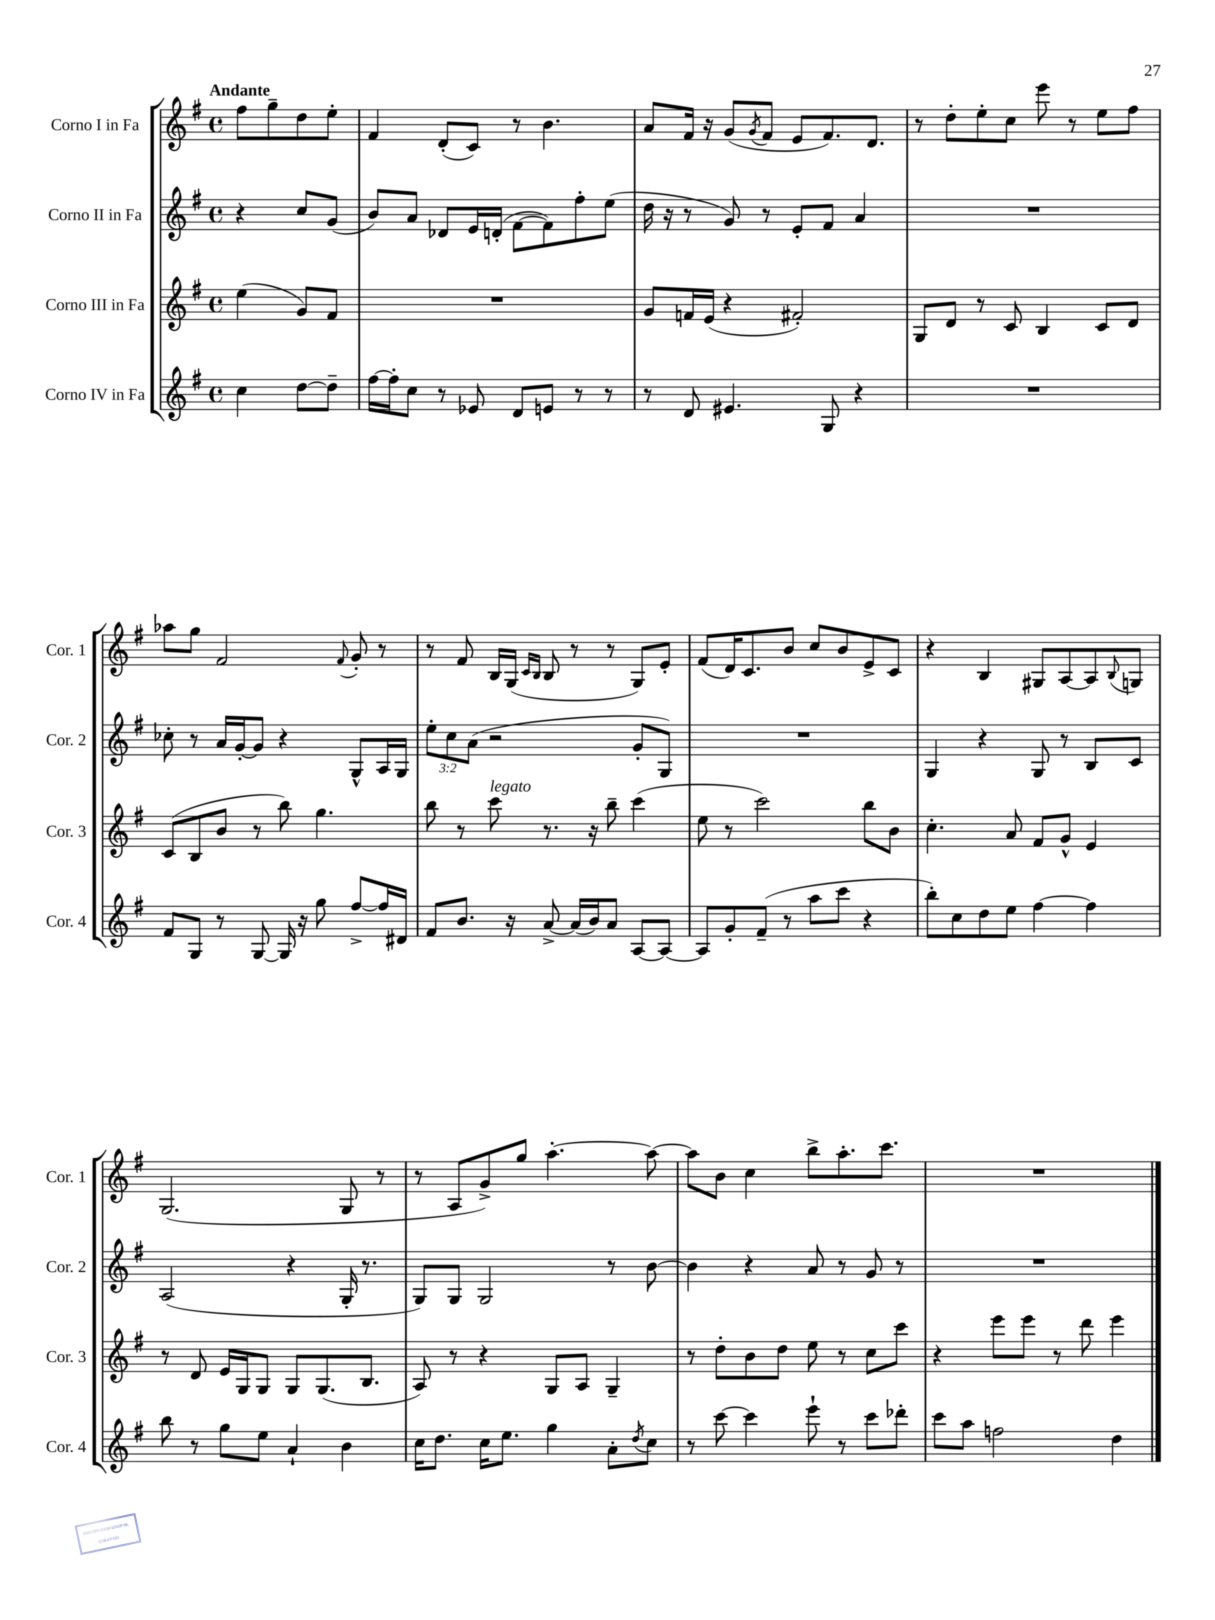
<<
\new StaffGroup <<
\new Staff = "s0" \with { instrumentName = "Corno I in Fa" shortInstrumentName = "Cor. 1" } {
    \clef treble \key g \major \defaultTimeSignature \time 4/4 \partial 2 \tempo "Andante"
    fis''8 g''8-- d''8 e''8-. |
    fis'4 d'8-.( c'8) r8 b'4. |
    a'8 fis'16 r16 g'8( \acciaccatura { g'8 } fis'8 e'8 fis'8.) d'8. |
    r8 d''8-. e''8-. c''8 e'''8 r8 e''8 fis''8 |
    aes''8 g''8 fis'2 \appoggiatura { fis'8 } g'8-. r8 |
    r8 fis'8 b16 g16( \grace { c'16 b16 } b8 r8 r8 g8) e'8-. |
    fis'8( d'16) c'8. b'8 c''8 b'8 e'8-> c'8 |
    r4 b4 gis8 a8~ a8 \appoggiatura { b8 } g8 |
    g2.( g8 r8 |
    r8 a8 g'8->) g''8 a''4.~-. a''8~ |
    a''8 b'8 c''4 b''8-> a''8.-. c'''8. |
    R1 \bar "|." |
}
\new Staff = "s1" \with { instrumentName = "Corno II in Fa" shortInstrumentName = "Cor. 2" } {
    \clef treble \key g \major \defaultTimeSignature \time 4/4 \override Staff.TupletNumber.text = #tuplet-number::calc-fraction-text \partial 2
    r4 c''8 g'8( |
    b'8) a'8 des'8 e'16 d'16-.( fis'8~ fis'8) fis''8-. e''8( |
    d''16 r16 r8 g'8) r8 e'8-. fis'8 a'4 |
    R1 |
    ces''8-. r8 a'16 g'16~-. g'8 r4 g8-^ a16 g16 |
    \tuplet 3/2 { e''8-. c''8 a'8( } r2 g'8-. g8) |
    R1 |
    g4 r4 g8 r8 b8 c'8 |
    a2( r4 g16-. r8. |
    g8) g8 g2 r8 b'8~ |
    b'4 r4 a'8 r8 g'8 r8 |
    R1 \bar "|." |
}
\new Staff = "s2" \with { instrumentName = "Corno III in Fa" shortInstrumentName = "Cor. 3" } {
    \clef treble \key g \major \defaultTimeSignature \time 4/4 \partial 2
    e''4( g'8) fis'8 |
    R1 |
    g'8 f'16 e'16( r4 fis'2-.) |
    g8 d'8 r8 c'8 b4 c'8 d'8 |
    c'8( b8 b'8 r8 b''8) g''4. |
    b''8 r8 c'''8^\markup { \italic "legato" } r8. r16 b''8-- c'''4( |
    e''8 r8 c'''2) b''8 b'8 |
    c''4.-. a'8 fis'8 g'8-^ e'4 |
    r8 d'8 e'16 g16 g8 g8 g8.( b8. |
    a8) r8 r4 g8 a8 g4-- |
    r8 d''8-. b'8 d''8 e''8 r8 c''8 c'''8 |
    r4 e'''8 e'''8 r8 d'''8 e'''4 \bar "|." |
}
\new Staff = "s3" \with { instrumentName = "Corno IV in Fa" shortInstrumentName = "Cor. 4" } {
    \clef treble \key g \major \defaultTimeSignature \time 4/4 \partial 2
    c''4 d''8~ d''8-- |
    fis''16~ fis''16-. c''8 r8 ees'8 d'8 e'8 r8 r8 |
    r8 d'8 eis'4. g8 r4 |
    R1 |
    fis'8 g8 r8 g8~ g16 r16 g''8 fis''8~-> fis''16 dis'16 |
    fis'8 b'8. r16 a'8~-> a'16( b'16) a'8 a8~ a8~ |
    a8 g'8-. fis'8--( r8 a''8 c'''8 r4 |
    b''8-.) c''8 d''8 e''8 fis''4~ fis''4 |
    b''8 r8 g''8 e''8 a'4-! b'4 |
    c''16 d''8. c''16 e''8. g''4 a'8-. \acciaccatura { d''8 } c''8 |
    r8 c'''8~ c'''4 e'''8-! r8 c'''8 des'''8-. |
    c'''8 a''8 f''2 d''4 \bar "|." |
}
>>
>>
\layout { \context { \Score \remove "Bar_number_engraver" } }
